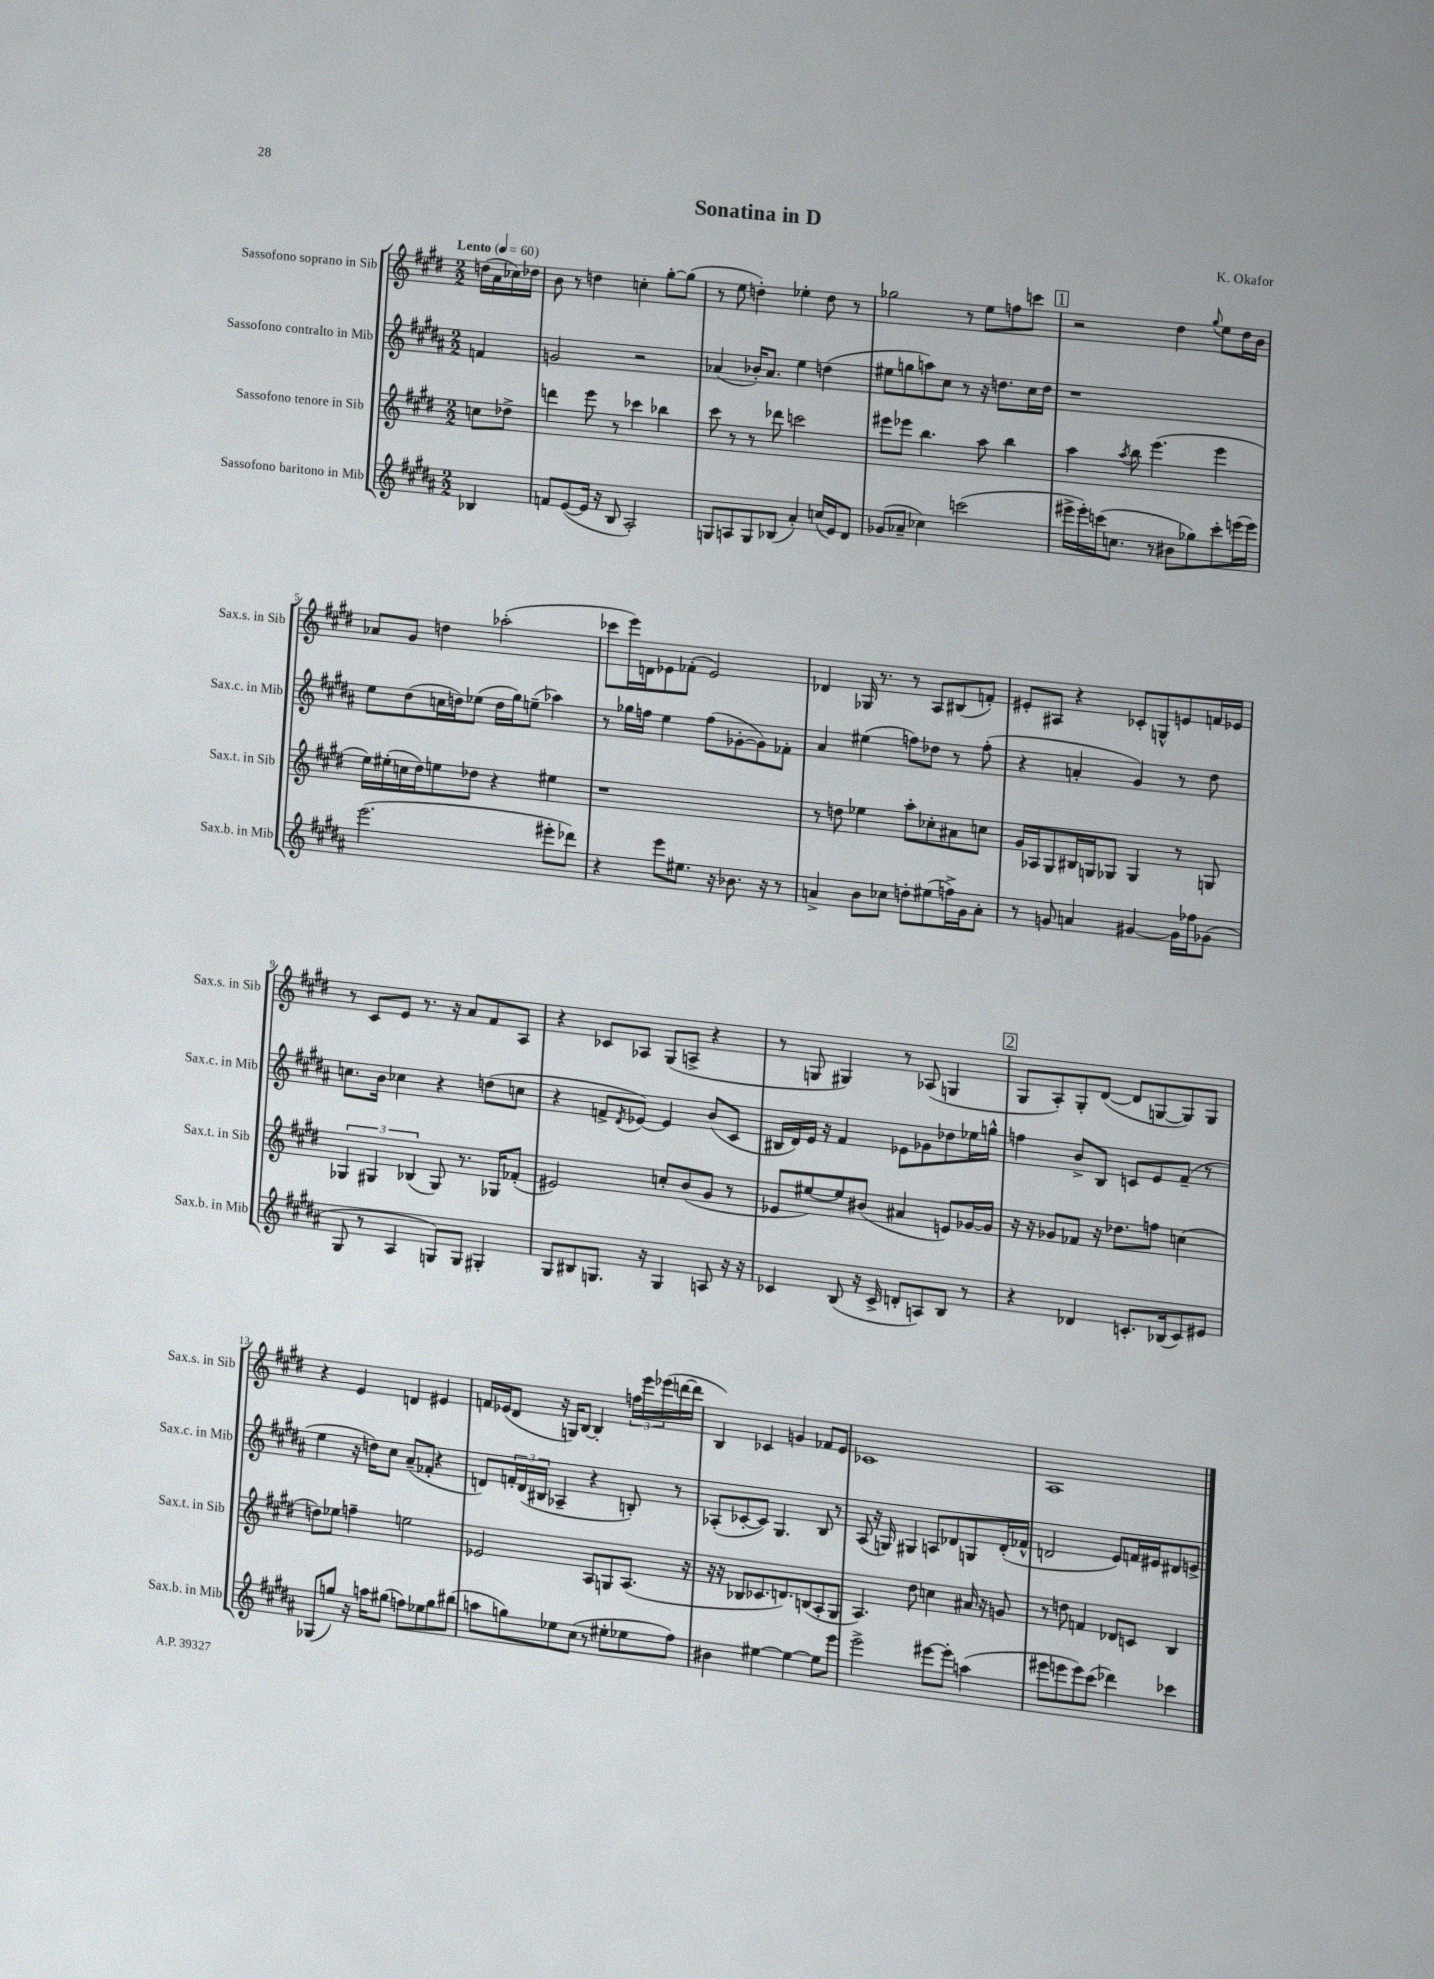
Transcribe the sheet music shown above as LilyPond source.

\header { title = "Sonatina in D" composer = "K. Okafor" }
<<
\new StaffGroup <<
\new Staff = "s0" \with { instrumentName = "Sassofono soprano in Sib" shortInstrumentName = "Sax.s. in Sib" } {
    \clef treble \key e \major \numericTimeSignature \time 2/2 \partial 4 \tempo "Lento" 4 = 60
    d''16( a'16 ces''16) des''16 |
    b'8 r8 d''4 c''4-. gis''8~-. gis''8( |
    r8 e''8 d''4-.) ees''4-. d''8 r8 |
    ges''2 r8 e''8 f''8 c'''8 |
    \mark \markup { \box "1" } r2 dis''4 \appoggiatura { gis''8 } e''8 dis''16 b'16 |
    aes'8 gis'8 d''4 aes''2-.( |
    ces'''8 e'''16) d'16 ees'8 fes'8-.( ees'2) |
    des'4 ges16 r8. r8 a8 bis8( f'8-.) |
    eis'8-. ais8 r4 ces'8-. g8-^ e'8 f'16 ees'16 |
    r8 cis'8 e'8 r8. r16 a'8 fis'8 a8 |
    r4 ces'8 aes8 gis8( a8-> r4 |
    r8 g8 gis4) r8 aes8( g4 |
    \mark \markup { \box "2" } gis8 a8-.) gis8-. dis'8~( dis'8 g8~ g8) g8 |
    r4 e'4 d'4 eis'4 |
    f'16 ees'16( dis'8 r16 g16) b8~ b4-. \tuplet 3/2 { f''16 e'''16 ees'''16( } d'''16~ d'''16 |
    b4) ces'4 g'4 fes'8 e'8 |
    ces'1 |
    a1 \bar "|." |
}
\new Staff = "s1" \with { instrumentName = "Sassofono contralto in Mib" shortInstrumentName = "Sax.c. in Mib" } {
    \clef treble \key b \major \numericTimeSignature \time 2/2 \partial 4
    f'4 |
    g'2 r2 |
    aes'4( bes'16-.) aes'8. e''4 d''4( |
    eis''8 g''8 a''8) cis''8 r8 r16 d''8. cis''16 d''16 |
    \mark \markup { \box "1" } r1 |
    e''8 dis''8( c''16 d''16) ees''8( d''16 gis''16) e''8--( aes''4) |
    r8 ges''16 f''16 e''4 f''8( ges'8~-. ges'8) fes'8-. |
    ais'4 eis''4( f''8) des''8 r8 f''8-.( |
    r4 a'4-. gis'4) r8 dis''8 |
    c''8. b'16 ces''4 r4 d''8( c''8 |
    r4 f'8-> \acciaccatura { dis'8 } ees'8~) ees'4 b'8( cis'8 |
    bis16 dis'16) e'16 r16 fis'4 ees'8 ges'8 des''8 ees''16 g''16-^ |
    \mark \markup { \box "2" } f''4 b'8-> b8 c'8 e'8 fis'8--( r8 |
    e''4 r16 d''16) cis''8 ais'8--( fes'8-. r4 |
    d'8) \tuplet 3/2 { f'16-. d'16( bis16 } aes4-- r4 b8-.) r8 |
    aes8-.( ces'8~-. ces'8) gis4. b8 r8 |
    ais8( r16 g16) gis4 a8 des'8 g8 des'16-.( fes'16-^ |
    d'2 e'8) f'16 eis'16 dis'8 e'8-> \bar "|." |
}
\new Staff = "s2" \with { instrumentName = "Sassofono tenore in Sib" shortInstrumentName = "Sax.t. in Sib" } {
    \clef treble \key e \major \numericTimeSignature \time 2/2 \partial 4
    c''8 des''8-> |
    d'''4 e'''8 r8 ces'''4 bes''4 |
    cis'''8 r8 r8 des'''8 c'''2 |
    eis'''8 ees'''8 b''4. a''8 b''4 |
    \mark \markup { \box "1" } a''4 \acciaccatura { a''8 } b''8 e'''4.( e'''4 |
    e''16) eis''16-.( c''16 dis''16) e''8 des''8 r4 eis''4 |
    r1 |
    r8 d''8 ees''4 a''8-. ces''8-. ais'8 c''8 |
    gis'16 aes16 gis8 bis16 g16 ges8 ges4 r8 g8 |
    \tuplet 3/2 { ges4 gis4 bes4( } gis8) r8. ges16 fes'8-.( |
    eis'2) c''8-. b'8( gis'8 r8 |
    ees'8 eis''8~) eis''8 bis'8( ais'4 e'8) ges'16~ ges'16 |
    \mark \markup { \box "2" } r16 r16 ges'8 fes'8 r16 des''8. f''8 c''4( |
    d''8) ees''8 f''4-- e''2 |
    ees'2 a8 g8 a8.( r16 |
    r16 r16 bes8 ces'8. d'8.) b8( a8-. gis8 |
    a4.) dis''8 c''4 ais'16 r16 g'8 |
    r8 d''8 f'4 des'8 c'8 b4 \bar "|." |
}
\new Staff = "s3" \with { instrumentName = "Sassofono baritono in Mib" shortInstrumentName = "Sax.b. in Mib" } {
    \clef treble \key b \major \numericTimeSignature \time 2/2 \partial 4
    bes4 |
    f'8 e'8~( e'16 r16 b8 ais2-.) |
    g8 a8 g8 bes8( ais'4-.) c''16( e'16) dis'8 |
    ges'8( aes'8-- ces''4) c'''2( |
    \mark \markup { \box "1" } eis'''16-> eis'''16-.) c'''16( c''8. r8 bis'8 ges''8) c'''8-. e'''16( e'''16) |
    e'''2.( eis'''8-. des'''8) |
    r4 e'''8 eis''8. r16 bes'8. r16 r8 |
    a'4-> b'8 ces''8 d''8-. eis''8( f''16->) gis'16 a'8-. |
    r8 g'8 a'4 gis'4~ gis'16 fes''16 ges'8( |
    gis8 r8 ais4 g8) g8 gis4-. |
    gis8 bis8 g8. r16 g4 a8 r16 r16 |
    ces'4 b8( r16 ces'16-> d'8-. a8) b8 r8 |
    \mark \markup { \box "2" } r4 des'4 c'8.-. bes16( c'8) eis'8 |
    ges8( g''8) r16 a''16 gis''8( f''8) ees''8 gis''8 bis''8( |
    a''8 g''8) ees''8 cis''8( r8 eis''8-. ees''8 fis''8) |
    bis'4 eis''4~ eis''4~ eis''8 e'''8 |
    e'''2-> eis'''8~ eis'''8-. a''4( |
    eis'''8 e'''8 e'''8) cis'''8( des'''4) ces'''4 \bar "|." |
}
>>
>>
